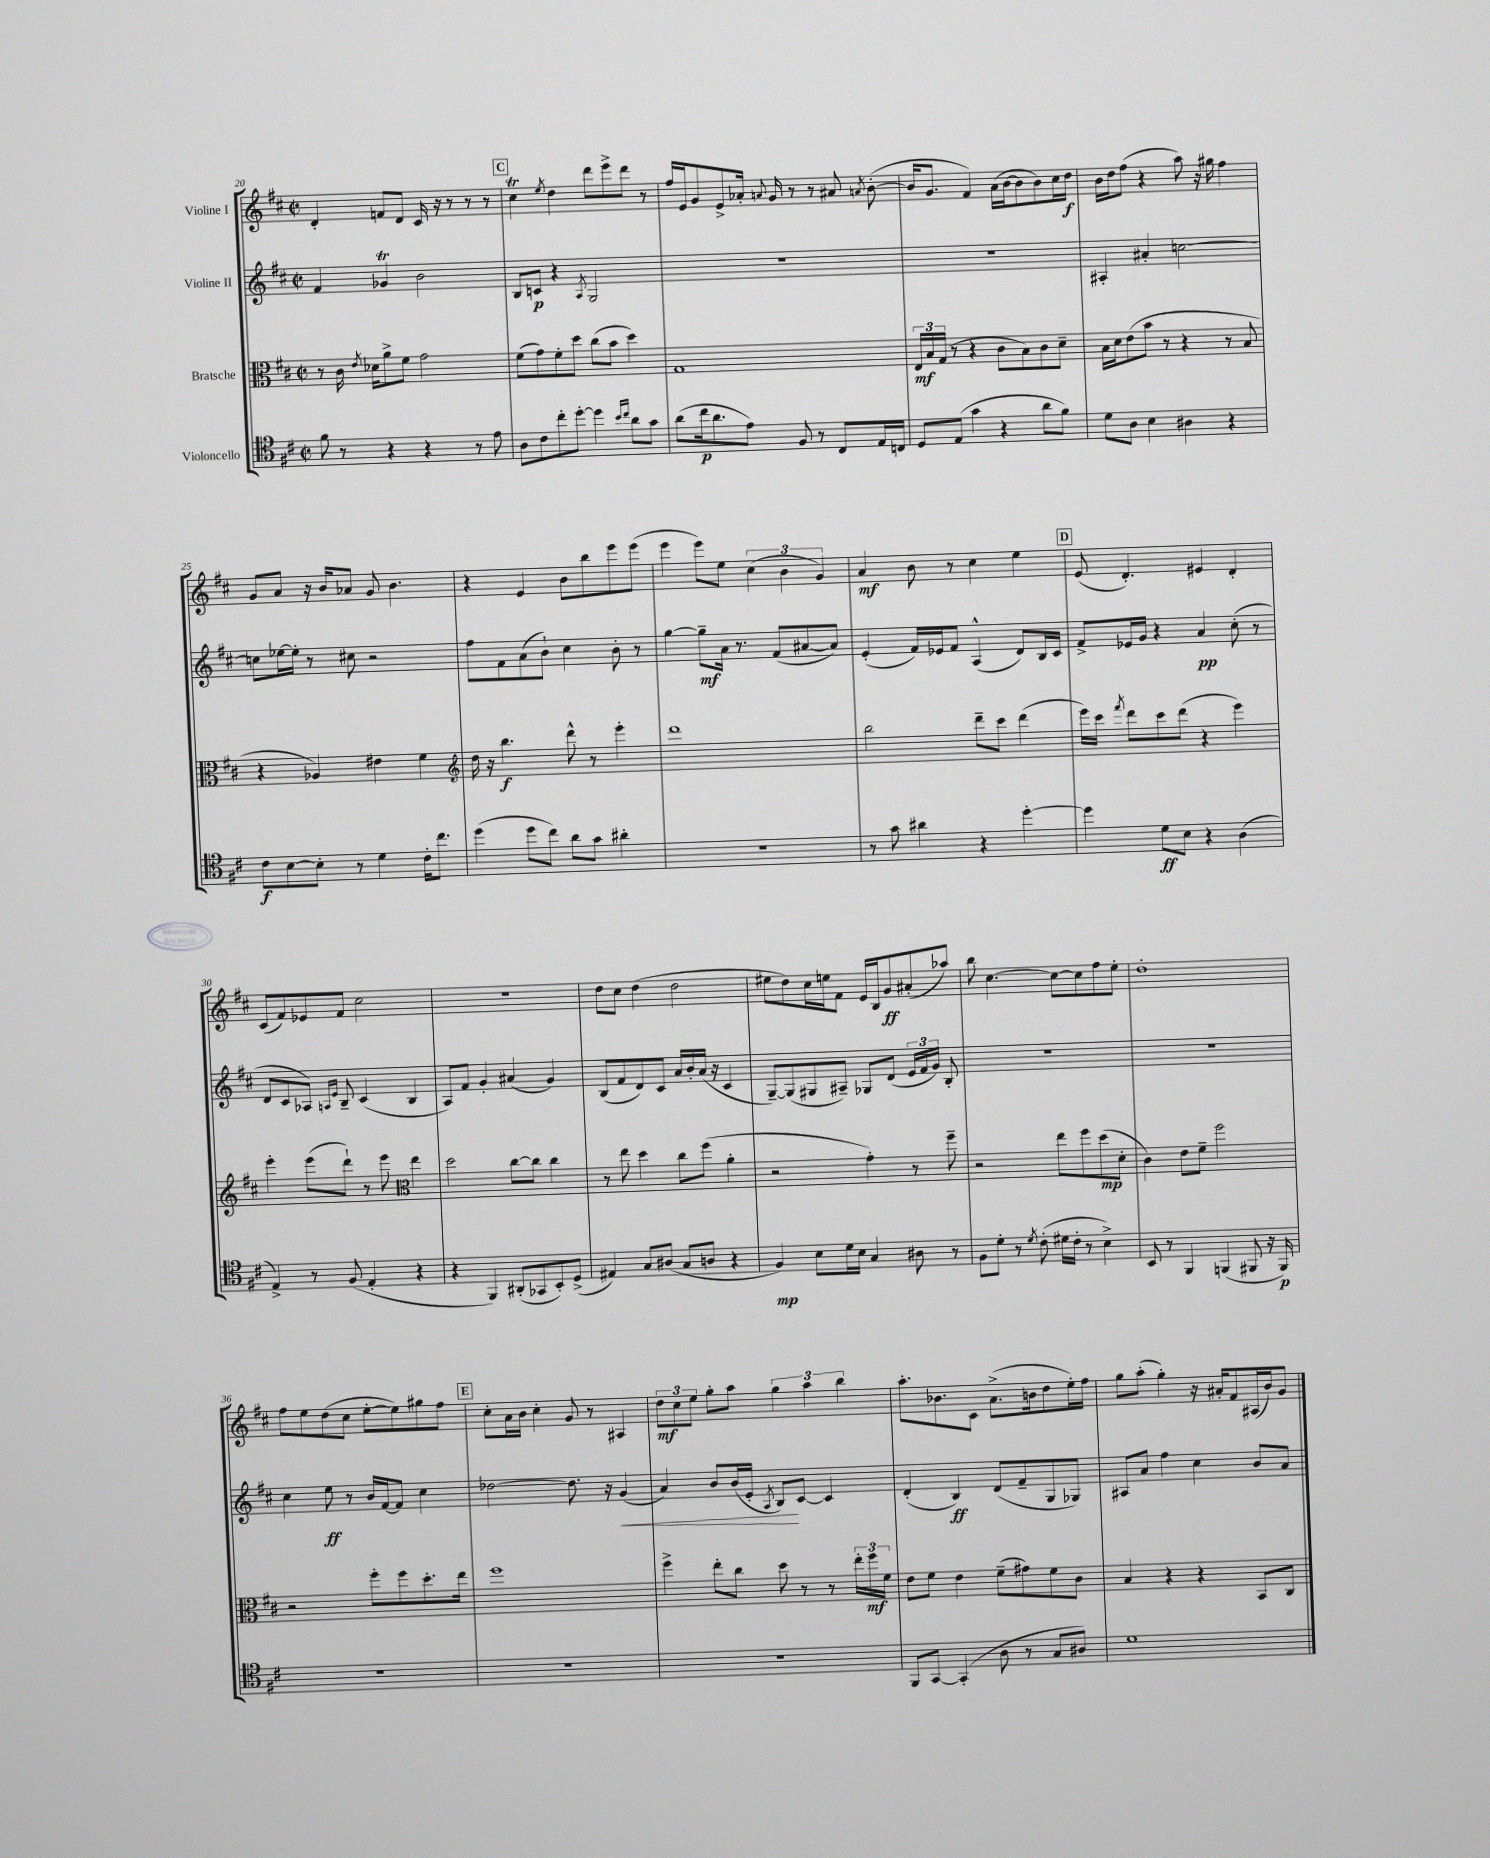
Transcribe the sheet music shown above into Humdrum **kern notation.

**kern	**dynam	**kern	**dynam	**kern	**dynam	**kern	**dynam
*part4	*part4	*part3	*part3	*part2	*part2	*part1	*part1
*staff4	*staff4	*staff3	*staff3	*staff2	*staff2	*staff1	*staff1
*I"Violoncello	*	*I"Bratsche	*	*I"Violine II	*	*I"Violine I	*
*clefC4	*	*clefC3	*	*clefG2	*	*clefG2	*
*k[f#c#]	*	*k[f#c#]	*	*k[f#c#]	*	*k[f#c#]	*
*M2/2	*	*M2/2	*	*M2/2	*	*M2/2	*
*met(c|)	*	*met(c|)	*	*met(c|)	*	*met(c|)	*
=20	=20	=20	=20	=20	=20	=20	=20
8f#\	.	8r	.	4f#/	.	4d'/	.
8r	.	16c#\	.	.	.	.	.
.	.	8qe/	.	.	.	.	.
.	.	16d-X\KL	.	.	.	.	.
4r	.	8a^\	.	4g-XT/	.	8fn/L	.
.	.	8f#\J	.	.	.	8d/J	.
4r	.	2g\	.	2b\	.	16c#/	.
.	.	.	.	.	.	16r	.
.	.	.	.	.	.	8r	.
8r	.	.	.	.	.	8r	.
8e\	.	.	.	.	.	8r	.
!!LO:REH:place=s1:t=C
=21	=21	=21	=21	=21	=21	=21	=21
8A\L	.	(8f#\L	.	8B/L	.	4cc#t\	.
8c#\	.	8g\)	.	8cn/J	p	.	.
.	.	.	.	.	.	8qee/	.
8cc#'\	.	8f#'\	.	4r	.	4dd\	.
[8dd'\J	.	8dd\J	.	.	.	.	.
.	.	.	.	8qA/	.	.	.
4dd\]	.	(8cc#\L	.	2G/	.	8ddd\L	.
.	.	8b\J	.	.	.	8eee^\	.
16qqb/LL	.	.	.	.	.	.	.
16qqcc#/JJ	.	.	.	.	.	.	.
8a\L	.	4dd\)	.	.	.	8ddd\J	.
8g\J	.	.	.	.	.	8r	.
=22	=22	=22	=22	=22	=22	=22	=22
(8a\L	.	1G	.	1r	.	16ff#/LL	.
.	.	.	.	.	.	16e/J	.
16cc#\k	p	.	.	.	.	8g/	.
8.a\	.	.	.	.	.	.	.
.	.	.	.	.	.	8e^/	.
8e\J)	.	.	.	.	.	16a-X'/Jk	.
.	.	.	.	.	.	8qqan/	.
.	.	.	.	.	.	16g/	.
8F#/	.	.	.	.	.	8r	.
8r	.	.	.	.	.	8r	.
8C#/L	.	.	.	.	.	8a#X/	.
.	.	.	.	.	.	8qan/	.
16E/L	.	.	.	.	.	([8b'\	.
16Cn/JJ	.	.	.	.	.	.	.
=23	=23	=23	=23	=23	=23	=23	=23
8D/L	.	24E/LL	mf	1r	.	16b/KL]	.
.	.	24B/	.	.	.	.	.
.	.	.	.	.	.	8.g/J	.
.	.	(24G/JJ	.	.	.	.	.
(8E/J	.	8r	.	.	.	.	.
4g\	.	4r	.	.	.	4f#/)	.
4r	.	8c#\L	.	.	.	(16a\LL	.
.	.	.	.	.	.	[16b\J	.
.	.	8B\)	.	.	.	8b\]	.
8a\L	.	8c#\	.	.	.	8b\)	.
8f#\J)	.	8d~\J	.	.	.	16cc#\L	.
.	.	.	.	.	.	16dd\JJ	f
=24	=24	=24	=24	=24	=24	=24	=24
8d\L	.	16B\LL	.	4A#X'/	.	16b\LL	.
.	.	16d\J	.	.	.	16dd\J	.
8A\J	.	(8e\	.	.	.	(8ff#\J	.
4B\	.	8b\J	.	4a#X'/	.	4r	.
.	.	8r	.	.	.	.	.
4A#X\	.	4r	.	[2ccn\	.	8aa\)	.
.	.	.	.	.	.	16r	.
.	.	.	.	.	.	16gg#X\	.
4r	.	8r	.	.	.	4ff#\	.
.	.	8B/	.	.	.	.	.
!!LO:LB:g=z
=25	=25	=25	=25	=25	=25	=25	=25
8c#\L	f	4r	.	8ccn\L]	.	8g/L	.
[8B\	.	.	.	[16ee-X\L	.	8a/J	.
.	.	.	.	16ee-'\JJ]	.	.	.
8B'\J]	.	4A-X/)	.	8r	.	16r	.
.	.	.	.	.	.	16b/KL	.
8r	.	.	.	8cc#X\	.	8a-X/J	.
4d\	.	4e#X\	.	2r	.	8g/	.
.	.	.	.	.	.	4.b\	.
16c#'\KL	.	4f#\	.	.	.	.	.
8.cc#\J	.	.	.	.	.	.	.
=26	=26	=26	=26	=26	=26	=26	=26
*	*	*clefG2	*	*	*	*	*
(4dd\	.	16dd\	.	8ff#\L	.	4r	.
.	.	16r	.	.	.	.	.
.	.	4.bb\	f	8f#\	.	.	.
8dd\L	.	.	.	(8a\	.	4e/	.
8cc#\J)	.	.	.	8b`\J)	.	.	.
8a\L	.	8ddd^^\	.	4cc#\	.	8b\L	.
8g\J	.	8r	.	.	.	8bb\	.
4a#X'\	.	4eee'\	.	8b'\	.	8eee\	.
.	.	.	.	8r	.	(8eee\J	.
=27	=27	=27	=27	=27	=27	=27	=27
1r	.	1ddd	.	[4gg\	.	4eee\	.
.	.	.	.	8gg~\L]	mf	8eee\L)	.
.	.	.	.	16a\Jk	.	8ee\J	.
.	.	.	.	8.r	.	.	.
.	.	.	.	.	.	(6cc#\	.
.	.	.	.	(8f#/L	.	.	.
.	.	.	.	.	.	6b\	.
.	.	.	.	[8a#X/	.	.	.
.	.	.	.	.	.	6g/)	.
.	.	.	.	8a#/J])	.	.	.
=28	=28	=28	=28	=28	=28	=28	=28
8r	.	2bb\	.	(4e'/	.	4a/	mf
8g\	.	.	.	.	.	.	.
4a#X\	.	.	.	16f#/LL)	.	8b\	.
.	.	.	.	16e-X/J	.	.	.
.	.	.	.	8f#/J	.	8r	.
4r	.	8ddd~\L	.	(4A^^/	.	4cc#\	.
.	.	8ccc#\J	.	.	.	.	.
[4dd'\	.	(4ddd\	.	8d/L)	.	4ee\	.
.	.	.	.	16B/L	.	.	.
.	.	.	.	16c#/JJ	.	.	.
!!LO:REH:place=s1:t=D
=29	=29	=29	=29	=29	=29	=29	=29
4dd\]	.	16eee\LL)	.	8f#^/L	.	(8e/	.
.	.	16ccc#\JJ	.	.	.	.	.
.	.	8qfff#/	.	.	.	.	.
.	.	8ddd\L	.	16e-X/L	.	4.d'/)	.
.	.	.	.	16g/JJ	.	.	.
8d\L	ff	8ccc#\	.	4r	.	.	.
8B\J	.	(8ddd\J	.	.	.	.	.
4r	.	4r	.	4a/	pp	4e#X/	.
(4A\	.	4eee\)	.	(8cc#'\	.	4d'/	.
.	.	.	.	8r	.	.	.
!!LO:LB:g=z
=30	=30	=30	=30	=30	=30	=30	=30
4E^/)	.	4eee'\	.	8d/L	.	(8c#/L	.
.	.	.	.	8c#/	.	8f#/)	.
8r	.	(8eee\L	.	8A-X/J)	.	8e-X/	.
.	.	.	.	16qqAn/LL	.	.	.
.	.	.	.	16qqe/JJ	.	.	.
(8F#/	.	8ddd`\J)	.	8B~/	.	8f#/J	.
4E'/	.	8r	.	(4c#/	.	2cc#\	.
.	.	8eee\	.	.	.	.	.
*	*	*clefC3	*	*	*	*	*
4r	.	4ee\	.	4B/	.	.	.
=31	=31	=31	=31	=31	=31	=31	=31
4r	.	2dd\	.	8A/L)	.	1r	.
.	.	.	.	8f#/J	.	.	.
4FF#/)	.	.	.	4g'/	.	.	.
(8AA#X'/L	.	[8cc#\L	.	(4a#X/	.	.	.
8GG-X/	.	8cc#\J]	.	.	.	.	.
8BB'/)	.	4cc#\	.	4g/)	.	.	.
(8D^/J	.	.	.	.	.	.	.
=32	=32	=32	=32	=32	=32	=32	=32
4E#X/)	.	8r	.	(8B/L	.	8dd\L	.
.	.	8ee\	.	8f#/	.	8cc#\J	.
8G/L	.	4dd\	.	8d/)	.	(4dd\	.
(8A#X/J	.	.	.	8c#/J	.	.	.
8G/L	.	8cc#\L	.	16a/LL	.	2dd\	.
.	.	.	.	16b'/	.	.	.
8An/J	.	(8ff#\J	.	(16a/JJ	.	.	.
.	.	.	.	16r	.	.	.
4r	.	4a'\	.	4c#/	.	.	.
=33	=33	=33	=33	=33	=33	=33	=33
4F#/)	mp	2r	.	[8G~/L)	.	8ee#X\L	.
.	.	.	.	(8G/]	.	8dd\)	.
8B\L	.	.	.	8G#X/	.	16cc#\L	.
.	.	.	.	.	.	16een\J	.
16d\L	.	.	.	8A#X~/J)	.	8f#\J	.
16B\JJ	.	.	.	.	.	.	.
4G/	.	4g'\)	.	8G-X/L	.	16e/LL	.
.	.	.	.	.	.	16B/J	.
.	.	.	.	(8d/J	.	8g/	ff
8A#X\	.	8r	.	24e/LL	.	(8a#X'/	.
.	.	.	.	24f#/	.	.	.
.	.	.	.	24g/JJ)	.	.	.
8r	.	8ff#~\	.	8B'/	.	8aa-X/J)	.
=34	=34	=34	=34	=34	=34	=34	=34
8F#\L	.	2r	.	1r	.	8bb\	.
8d'\J	.	.	.	.	.	[4.cc#\	.
8r	.	.	.	.	.	.	.
8qd/	.	.	.	.	.	.	.
(8c#'\	.	.	.	.	.	.	.
16d#X\LL	.	8ee\L	.	.	.	8cc#\L_	.
16c#'\JJ	.	.	.	.	.	.	.
8r	.	8ff#\	.	.	.	8cc#\]	.
4B^\)	.	(8dd\	mp	.	.	8ff#\	.
.	.	8d'\J	.	.	.	8ee'\J	.
=35	=35	=35	=35	=35	=35	=35	=35
8BB/	.	4c#\)	.	1r	.	1dd'	.
8r	.	.	.	.	.	.	.
4FF#/	.	8e\L	.	.	.	.	.
.	.	8f#~\J	.	.	.	.	.
(4FFn/	.	2ff#\	.	.	.	.	.
8FF#X/	.	.	.	.	.	.	.
16r	.	.	.	.	.	.	.
16FF#/)	p	.	.	.	.	.	.
!!LO:LB:g=z
=36	=36	=36	=36	=36	=36	=36	=36
1r	.	2r	.	4cc#\	.	8ff#\L	.
.	.	.	.	.	.	8ee\	.
.	.	.	.	8ee\	ff	(8dd\	.
.	.	.	.	8r	.	8cc#\J	.
.	.	8ff#'\L	.	16b/LL	.	[8ee'\L	.
.	.	.	.	[16f#/J	.	.	.
.	.	8ff#\	.	8f#/J]	.	8ee\])	.
.	.	8.dd'\	.	4cc#\	.	8gg#X\	.
.	.	.	.	.	.	8ff#\J	.
.	.	16ee\Jk	.	.	.	.	.
!!LO:REH:place=s1:t=E
=37	=37	=37	=37	=37	=37	=37	=37
1r	.	1ff#	.	[2dd-X\	.	8cc#'\L	.
.	.	.	.	.	.	16a\L	.
.	.	.	.	.	.	16b\JJ	.
.	.	.	.	.	.	4cc#'\	.
.	.	.	.	8.dd-\]	.	8g/	.
.	.	.	.	.	.	8r	.
.	.	.	.	16r	.	.	.
!	!	!	!	!	!LO:HP:b	!	!
.	.	.	.	(4g/	<	4A#X/	.
=38	=38	=38	=38	=38	=38	=38	=38
1r	.	4ff#^\	.	4a/)	.	12dd\L	mf
.	.	.	.	.	.	12cc#\	.
.	.	.	.	.	.	12ee\J	.
.	.	8ee'\L	.	8b/L	.	8gg'\L	.
.	.	8cc#\J	.	(16b/L	.	8aa\J	.
.	.	.	.	16e'/JJ	.	.	.
.	.	.	.	8qA/	.	.	.
.	.	8dd\	.	8B/L)	.	6gg\	.
.	.	8r	.	[8c#/J	[	.	.
.	.	.	.	.	.	6aa\	.
.	.	8r	.	4c#/]	.	.	.
.	.	.	.	.	.	6bb\	.
.	.	24ee'\LL	.	.	.	.	.
.	.	24ff#\	mf	.	.	.	.
.	.	24f#\JJ	.	.	.	.	.
=39	=39	=39	=39	=39	=39	=39	=39
8FF#/L	.	8e\L	.	(4d'/	.	8.aa'\L	.
[8GG/J	.	8f#\J	.	.	.	.	.
.	.	.	.	.	.	8.b-X\	.
(4GG'/]	.	4e\	.	4B/)	ff	.	.
.	.	.	.	.	.	8c#\J	.
8A\	.	(8f#~\L	.	(8d/L	.	(8.a^\L	.
8r	.	8g#X\)	.	8f#~/	.	.	.
.	.	.	.	.	.	16bn\k	.
8G/L	.	8f#\	.	8G/	.	8dd\	.
8A#X/J)	.	8c#\J	.	8G-X/J)	.	16ee'\L)	.
.	.	.	.	.	.	16ff#\JJ	.
=40	=40	=40	=40	=40	=40	=40	=40
1d	.	4B/	.	8A#X/L	.	8gg\L	.
.	.	.	.	8a/J	.	(8aa'\J	.
.	.	4r	.	4ff#\	.	4gg'\)	.
.	.	4r	.	4cc#\	.	16r	.
.	.	.	.	.	.	16a#X'/KL	.
.	.	.	.	.	.	8f#/	.
.	.	8BB/L	.	8b/L	.	(16A#X/L	.
.	.	.	.	.	.	16b/J)	.
.	.	8C#/J	.	8a/J	.	8g/J	.
==	==	==	==	==	==	==	==
*-	*-	*-	*-	*-	*-	*-	*-
